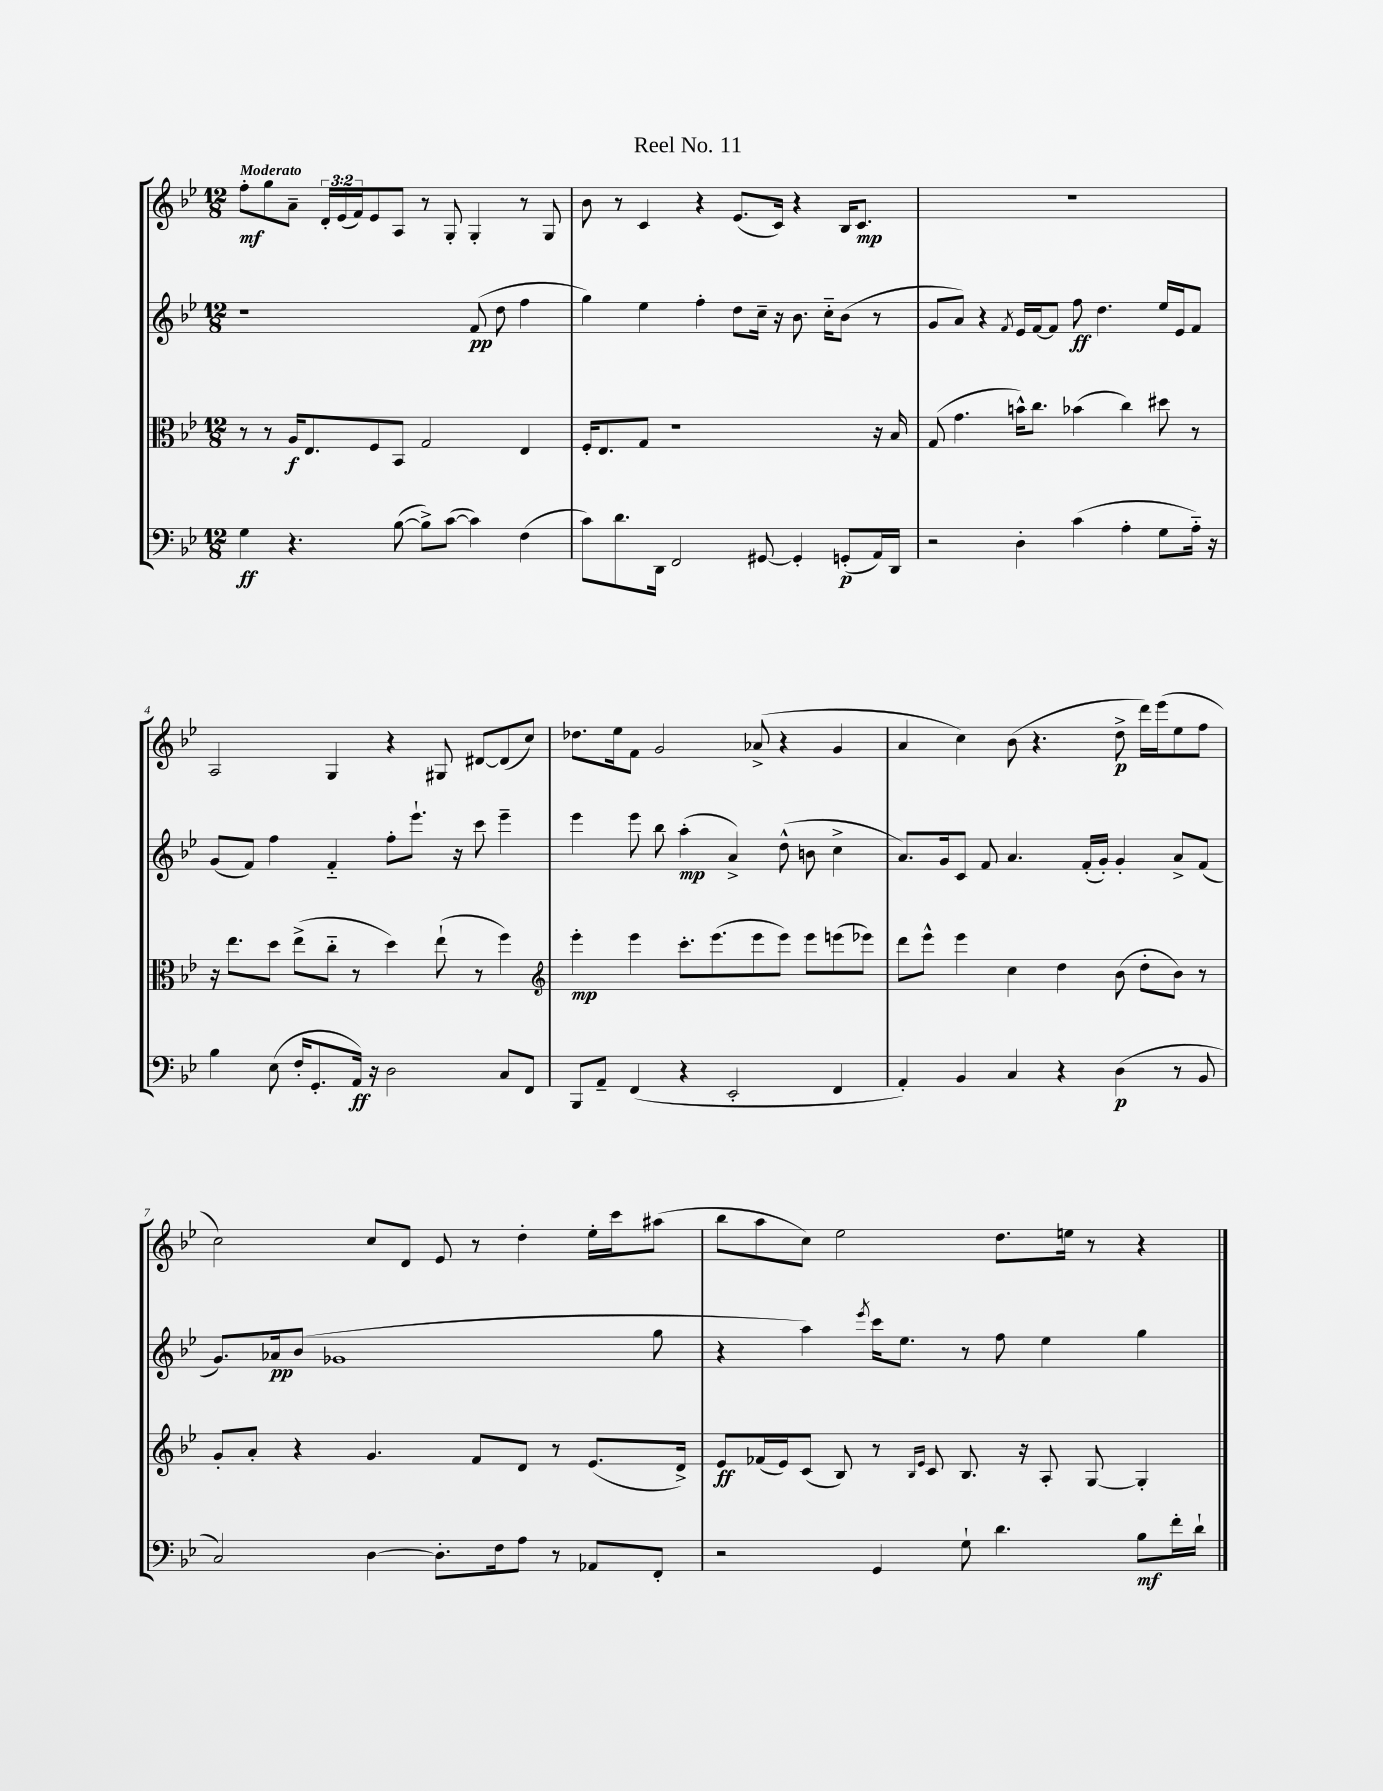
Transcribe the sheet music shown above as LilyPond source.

\header { title = "Reel No. 11" }
<<
\new StaffGroup <<
\new Staff = "s0" {
    \clef treble \key bes \major \numericTimeSignature \time 12/8 \override Staff.TupletNumber.text = #tuplet-number::calc-fraction-text \tempo "Moderato"
    f''8-.\mf g''8 a'8-- \tuplet 3/2 { d'16-. ees'16( f'16) } ees'8 a8 r8 g8-. g4-. r8 g8 |
    bes'8 r8 c'4 r4 ees'8.( c'16) r4 bes16 c'8.\mp |
    R1. |
    a2 g4 r4 gis8 dis'8~ dis'8( c''8) |
    des''8. ees''16 f'8 g'2 aes'8->( r4 g'4 |
    a'4 c''4) bes'8( r4. d''8->\p d'''16) ees'''16( ees''8 f''8 |
    c''2) c''8 d'8 ees'8 r8 d''4-. ees''16-. c'''16 ais''8( |
    bes''8 a''8 c''8) ees''2 d''8. e''16 r8 r4 \bar "|." |
}
\new Staff = "s1" {
    \clef treble \key bes \major \numericTimeSignature \time 12/8
    r1 f'8\pp( d''8 f''4 |
    g''4) ees''4 f''4-. d''8 c''16-- r16 bes'8. c''16-_ bes'8( r8 |
    g'8 a'8) r4 \acciaccatura { f'8 } ees'16 f'16~ f'8 f''8\ff d''4. ees''16 ees'16 f'8 |
    g'8( f'8) f''4 f'4-_ f''8-. ees'''8.-! r16 c'''8 ees'''4-- |
    ees'''4 ees'''8 bes''8 a''4-.\mp( a'4->) d''8-^( b'8 c''4-> |
    a'8.) g'16 c'8 f'8 a'4. f'16-.( g'16-.) g'4-. a'8-> f'8( |
    g'8.) aes'16\pp bes'8( ges'1 g''8 |
    r4 a''4) \acciaccatura { ees'''8 } c'''16 ees''8. r8 f''8 ees''4 g''4 \bar "|." |
}
\new Staff = "s2" {
    \clef alto \key bes \major \numericTimeSignature \time 12/8
    r8 r8 a16\f ees8. f8 bes,8 g2 ees4 |
    f16-. ees8. g8 r1 r16 bes16 |
    g8( g'4. b'16-^) c''8. bes'4( c''4) dis''8 r8 |
    r16 ees''8. d''8 ees''8->( c''8-_ r8 d''4) ees''8-!( r8 f''4) |
    \clef treble ees'''4-.\mp ees'''4 c'''8.-. ees'''8.( ees'''8 ees'''8) ees'''8 e'''8( ees'''8) |
    d'''8 ees'''8-^ ees'''4 c''4 d''4 bes'8( d''8-. bes'8) r8 |
    g'8-. a'8-. r4 g'4. f'8 d'8 r8 ees'8.( d'16->) |
    ees'8\ff fes'16( ees'16) c'8( bes8) r8 \grace { bes16 ees'16 } c'8 bes8. r16 a8-. g8~ g4-. \bar "|." |
}
\new Staff = "s3" {
    \clef bass \key bes \major \numericTimeSignature \time 12/8
    g4\ff r4. bes8~( bes8->) c'8~( c'4) f4( |
    c'8) d'8. d,16 f,2 gis,8~ gis,4-. g,8-.\p( a,16) d,16 |
    r2 d4-. c'4( a4-. g8 a16-_) r16 |
    bes4 ees8( f16-. g,8.-. a,16\ff) r16 d2 c8 f,8 |
    bes,,8 a,8-- f,4( r4 ees,2-. f,4 |
    a,4-.) bes,4 c4 r4 d4\p( r8 bes,8 |
    c2) d4~ d8.-. f16 a8 r8 aes,8 f,8-. |
    r2 g,4 g8-! d'4. bes8\mf f'16-. d'16-! \bar "|." |
}
>>
>>
